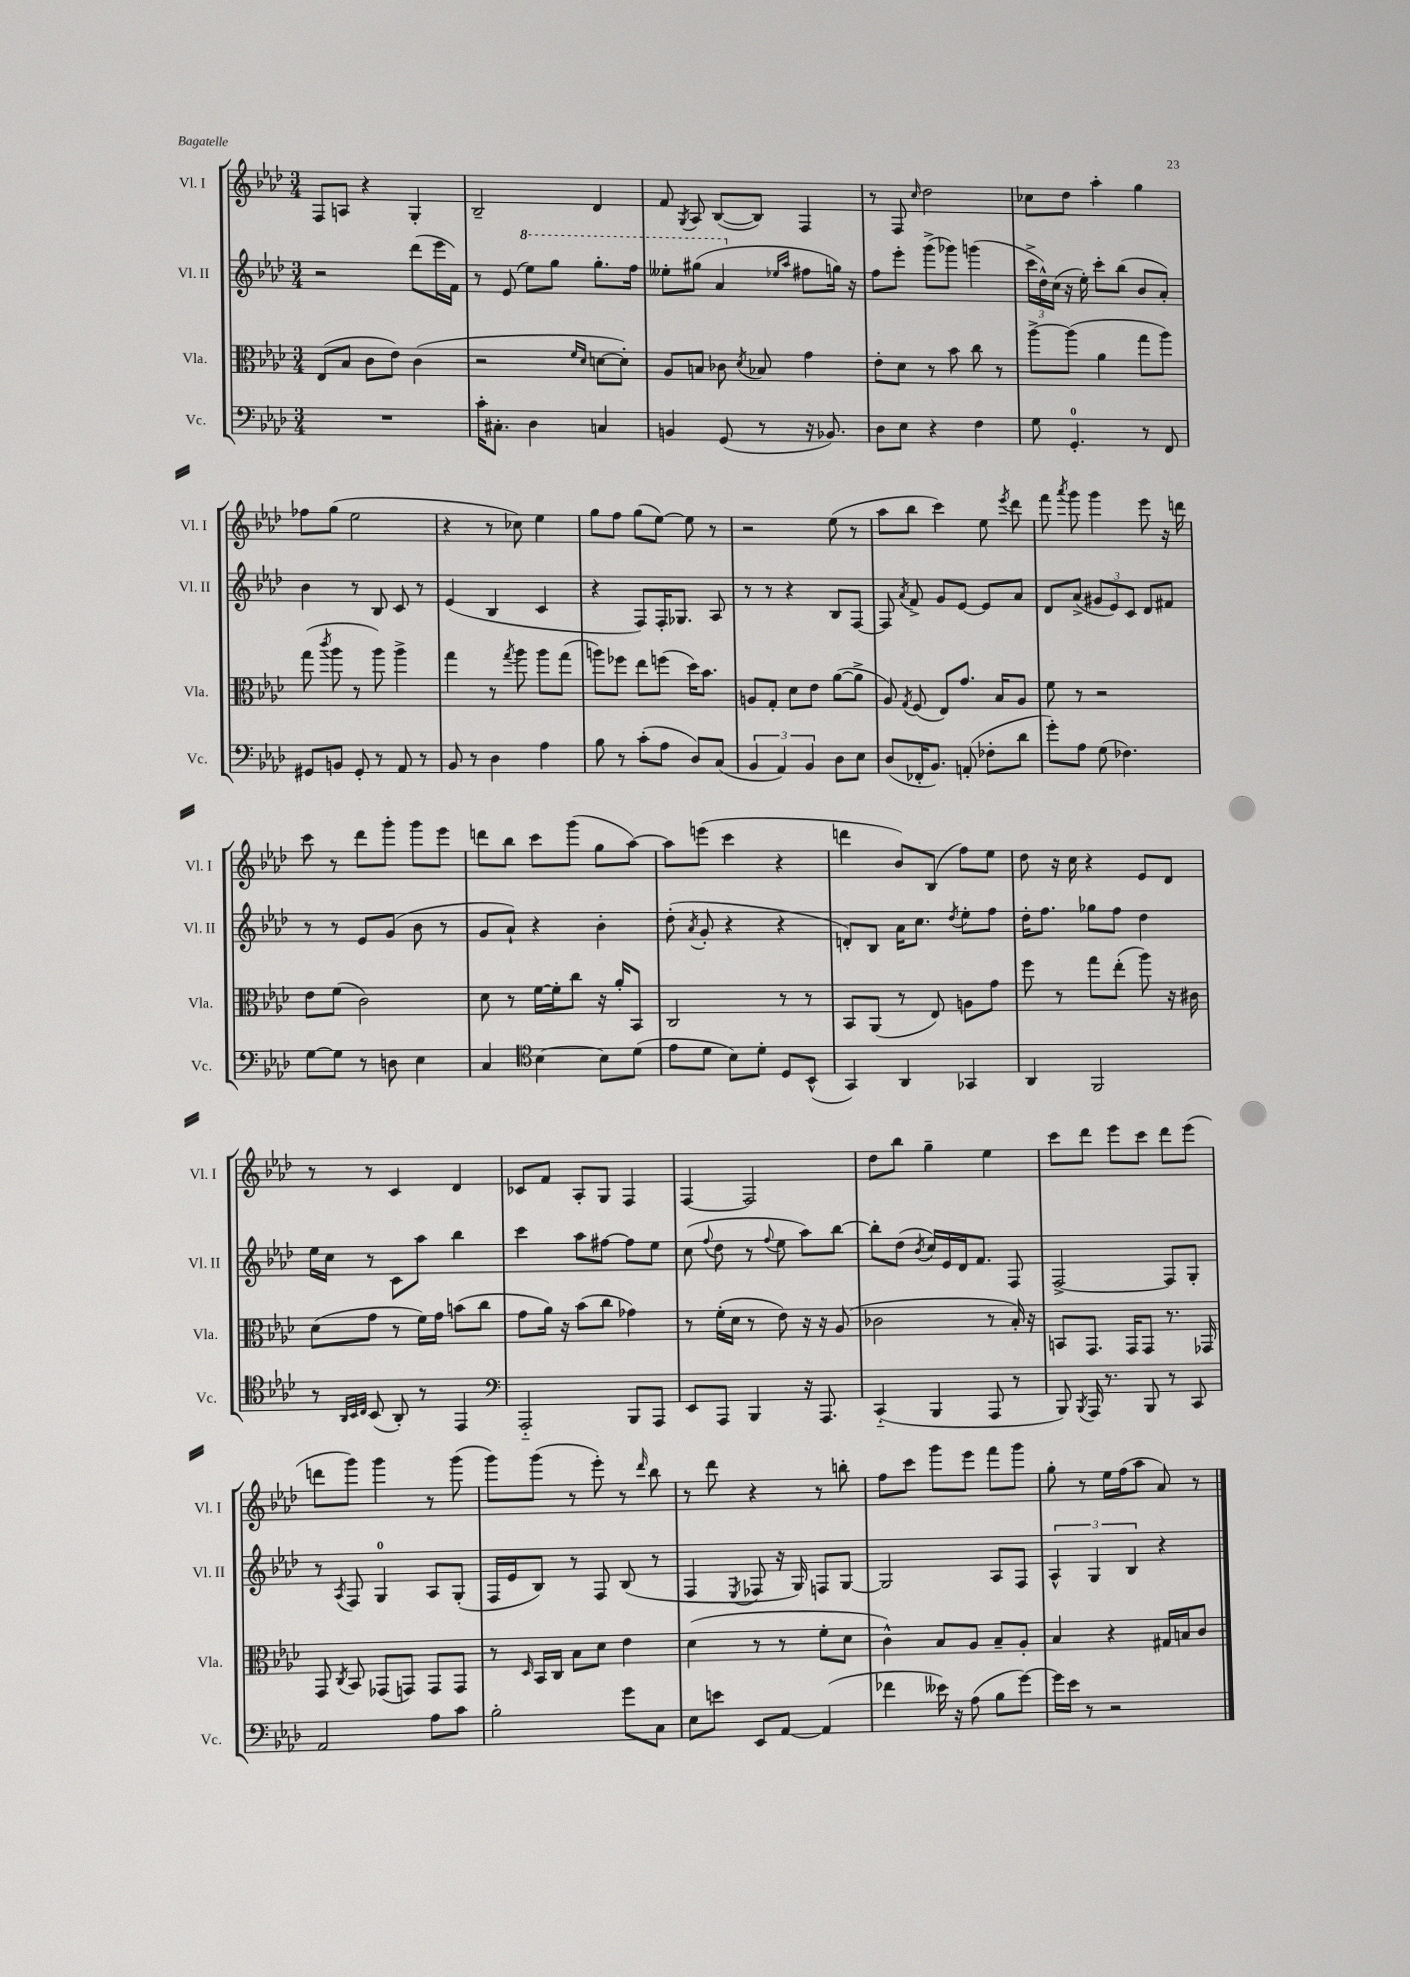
<<
\new StaffGroup <<
\new Staff = "s0" \with { instrumentName = "Vl. I" shortInstrumentName = "Vl. I" } {
    \clef treble \key aes \major \numericTimeSignature \time 3/4
    \autoBeamOff f8[ a8] r4 g4-. |
    bes2-- des'4 |
    f'8 \acciaccatura { g8 } aes8 bes8[~( bes8]) f4 |
    r8 f8 \grace { c''16 } des''2 |
    ces''8[ des''8] aes''4-. g''4 |
    fes''8[ g''8]( ees''2 |
    r4 r8 ces''8) ees''4 |
    g''8[ f''8] g''8[( ees''8]~) ees''8 r8 |
    r2 ees''8( r8 |
    aes''8[ bes''8] c'''4) ees''8 \acciaccatura { ees'''8 } des'''8 |
    f'''8 \acciaccatura { aes'''8 } g'''8 g'''4 ees'''8 r16 d'''16 |
    c'''8 r8 des'''8[ g'''8]-. g'''8[ ees'''8] |
    d'''8[ bes''8] c'''8[ g'''8]( g''8[ aes''8]~) |
    aes''8[ e'''8]( c'''4 r4 |
    d'''4 bes'8[) bes8]( f''8[) ees''8] |
    des''8 r16 c''16 r4 ees'8[ des'8] |
    r8 r8 c'4 des'4 |
    ces'8[ f'8] aes8[-. g8] f4 |
    f4~ f2 |
    des''8[ bes''8] g''4-- ees''4 |
    c'''8[ des'''8] ees'''8[ c'''8] des'''8[ ees'''8]( |
    d'''8[ g'''8]) g'''4 r8 g'''8( |
    g'''8[) g'''8]( r8 ees'''8-.) r8 \grace { des'''16 } bes''8 |
    r8 des'''8 r4 r8 b''8-. |
    f''8[ c'''8] g'''8[ ees'''8] f'''8[ g'''8] |
    g''8-. r8 ees''16[ f''16( aes''8] aes'8) r8 \bar "|." |
}
\new Staff = "s1" \with { instrumentName = "Vl. II" shortInstrumentName = "Vl. II" } {
    \clef treble \key aes \major \numericTimeSignature \time 3/4
    \autoBeamOff r2 des'''8[( ees'''16 f'16]) |
    r8 ees'8( \ottava #1 ees'''8[) g'''8] g'''8.[-. f'''16] |
    eeses'''8[-. gis'''8]( aes''4 \ottava #0 \grace { ees''!16[ aes''16] } fis''8[ g''!16]) r16 |
    f''8[ ees'''8]-. g'''8[->( ges'''8]) g'''4( |
    \tuplet 3/2 { c'''16[-> des''16-^) c''16]( } r16 ees''16-.) c'''8[-. bes''8]( bes'8[ aes'8]-.) |
    bes'4 r8 bes8 c'8 r8 |
    ees'4( bes4 c'4 |
    r4 f8[) f16-. ges8.] aes8 |
    r8 r8 r4 bes8[ f8]~ |
    f8 \acciaccatura { aes'8 } f'8-> g'8[ ees'8]~ ees'8[ aes'8] |
    des'8[ aes'8]->( \tuplet 3/2 { gis'8[ ees'8) c'8] } des'8[ fis'8] |
    r8 r8 ees'8[ g'8]( bes'8 r8 |
    g'8[ aes'8]-!) r4 bes'4-. |
    des''8-.( \acciaccatura { aes'8 } g'8-. r4 r4 |
    d'8[-.) bes8] aes'16[ c''8.] \acciaccatura { des''8 } ees''8[-. f''8] |
    des''16[-. f''8.] ges''8[ f''8] des''4 |
    ees''16[ c''16] r8 c'8[ aes''8] bes''4 |
    c'''4 aes''8[ fis''8]~ fis''8[ ees''8] |
    c''8( \appoggiatura { f''8 } des''8 r8 \appoggiatura { f''8 } ees''8 aes''8[) bes''8]~ |
    bes''8[-. des''8]( \acciaccatura { bes'8 } c''16[) ees'16 des'16 f'8.] f8 |
    f2~-> f8[ g8]-. |
    r8 \acciaccatura { aes8 } f8 g4-0 aes8[ g8]-.( |
    f16[ ees'16 bes8]) r8 f8 bes8( r8 |
    f4 \acciaccatura { ees8 } fes8 r16 g16) f8[ g8]~ |
    g2 aes8[ f8] |
    \tuplet 3/2 { aes4-^ g4 bes4 } r4 \bar "|." |
}
\new Staff = "s2" \with { instrumentName = "Vla." shortInstrumentName = "Vla." } {
    \clef alto \key aes \major \numericTimeSignature \time 3/4
    \autoBeamOff ees8[( bes8] c'8[ ees'8]) c'4( |
    r2 \grace { f'16[ des'16] } d'8[~ d'8]-.) |
    aes8[ b8] ces'8 \acciaccatura { des'8 } bes8 g'4 |
    ees'8[-. des'8] r8 bes'8 c''8 r8 |
    aes''8[~-> aes''8]( aes'4 g''8[ aes''8]) |
    g''8( \acciaccatura { c'''8 } aes''8 r8 aes''8) aes''4-> |
    g''4 r8 \acciaccatura { g''8 } aes''8 aes''8[ g''8]( |
    a''8[) fes''8] ees''8[ f''8]( des''16[) bes'8.] |
    a8[ g8]-. des'8[ ees'8] aes'8[~( aes'8]-> |
    aes8) \acciaccatura { g8 } f8( ees8[) g'8.] bes16[ aes8] |
    f'8 r8 r2 |
    ees'8[ f'8]( c'2) |
    des'8 r8 f'16[~ f'16-. c''8] r16 aes'16[-. bes,8] |
    c2 r8 r8 |
    bes,8[ aes,8]( r8 ees8) a8[ g'8] |
    f''8 r8 g''8[ ees''8]-.( aes''8) r16 cis'16 |
    des'8[( g'8] r8 f'16[) g'16] b'8[( c''8] |
    g'8[ aes'16]) r16 bes'8[( c''8] ges'4) |
    r8 f'16[-.( des'16] r8 ees'8) r16 r16 aes8( |
    ces'2 r8 bes16-.) r16 |
    b,8[ g,8.] g,16[ g,8] r8. ges,16 |
    g,8 \acciaccatura { c8 } bes,8 ges,8[( g,8]) g,8[ g,8] |
    r8 \grace { des16 } bes,16[ c16] bes8[ des'8] ees'4 |
    des'4( r8 r8 f'8[-. des'8] |
    c'4-^) bes8[ aes8] bes8[-- aes8]-. |
    bes4 r4 gis16[ b16 c'8] \bar "|." |
}
\new Staff = "s3" \with { instrumentName = "Vc." shortInstrumentName = "Vc." } {
    \clef bass \key aes \major \numericTimeSignature \time 3/4
    \autoBeamOff R2. |
    c'16[-. cis8.]-. des4 c4 |
    b,4 g,8( r8 r16 bes,8.) |
    des8[ ees8] r4 f4 |
    g8 g,4.-0-. r8 f,8 |
    gis,8[ b,8] gis,8-. r8 aes,8 r8 |
    bes,8 r8 des4 aes4 |
    bes8 r8 c'8[-.( aes8] des8[) c8]( |
    \tuplet 3/2 { bes,4 aes,4) bes,4 } des8[ ees8] |
    des8[( fes,16-. bes,8.]) a,8-.( fes8[-. des'8] |
    g'8[-.) aes8] g8( fes4.) |
    g8[~ g8] r8 d8 ees4 |
    c4 \clef tenor bes4~ bes8[ des'8]( |
    ees'8[ des'8] bes8[) des'8]-. des8[ bes,8]-^( |
    g,4) aes,4 ges,4 |
    aes,4 f,2 |
    r8 \grace { aes,32[ bes,32 c32] } bes,8( aes,8-.) r8 ees,4 |
    \clef bass aes,,2-_ bes,,8[ aes,,8] |
    ees,8[ aes,,8] bes,,4 r16 aes,,8. |
    c,4-_( bes,,4 aes,,8 r8 |
    bes,,8) \acciaccatura { bes,,8 } aes,,16 r8. bes,,8 r8 c,8 |
    aes,2 aes8[ c'8] |
    bes2-. g'8[ c8] |
    ees8[ e'8] ees,8[ aes,8]~ aes,4( |
    fes'4 eeses'16) r16 aes8( bes8[ g'8]~) |
    g'16[ ees'16] r8 r2 \bar "|." |
}
>>
>>
\layout { \context { \Score \remove "Bar_number_engraver" } }
